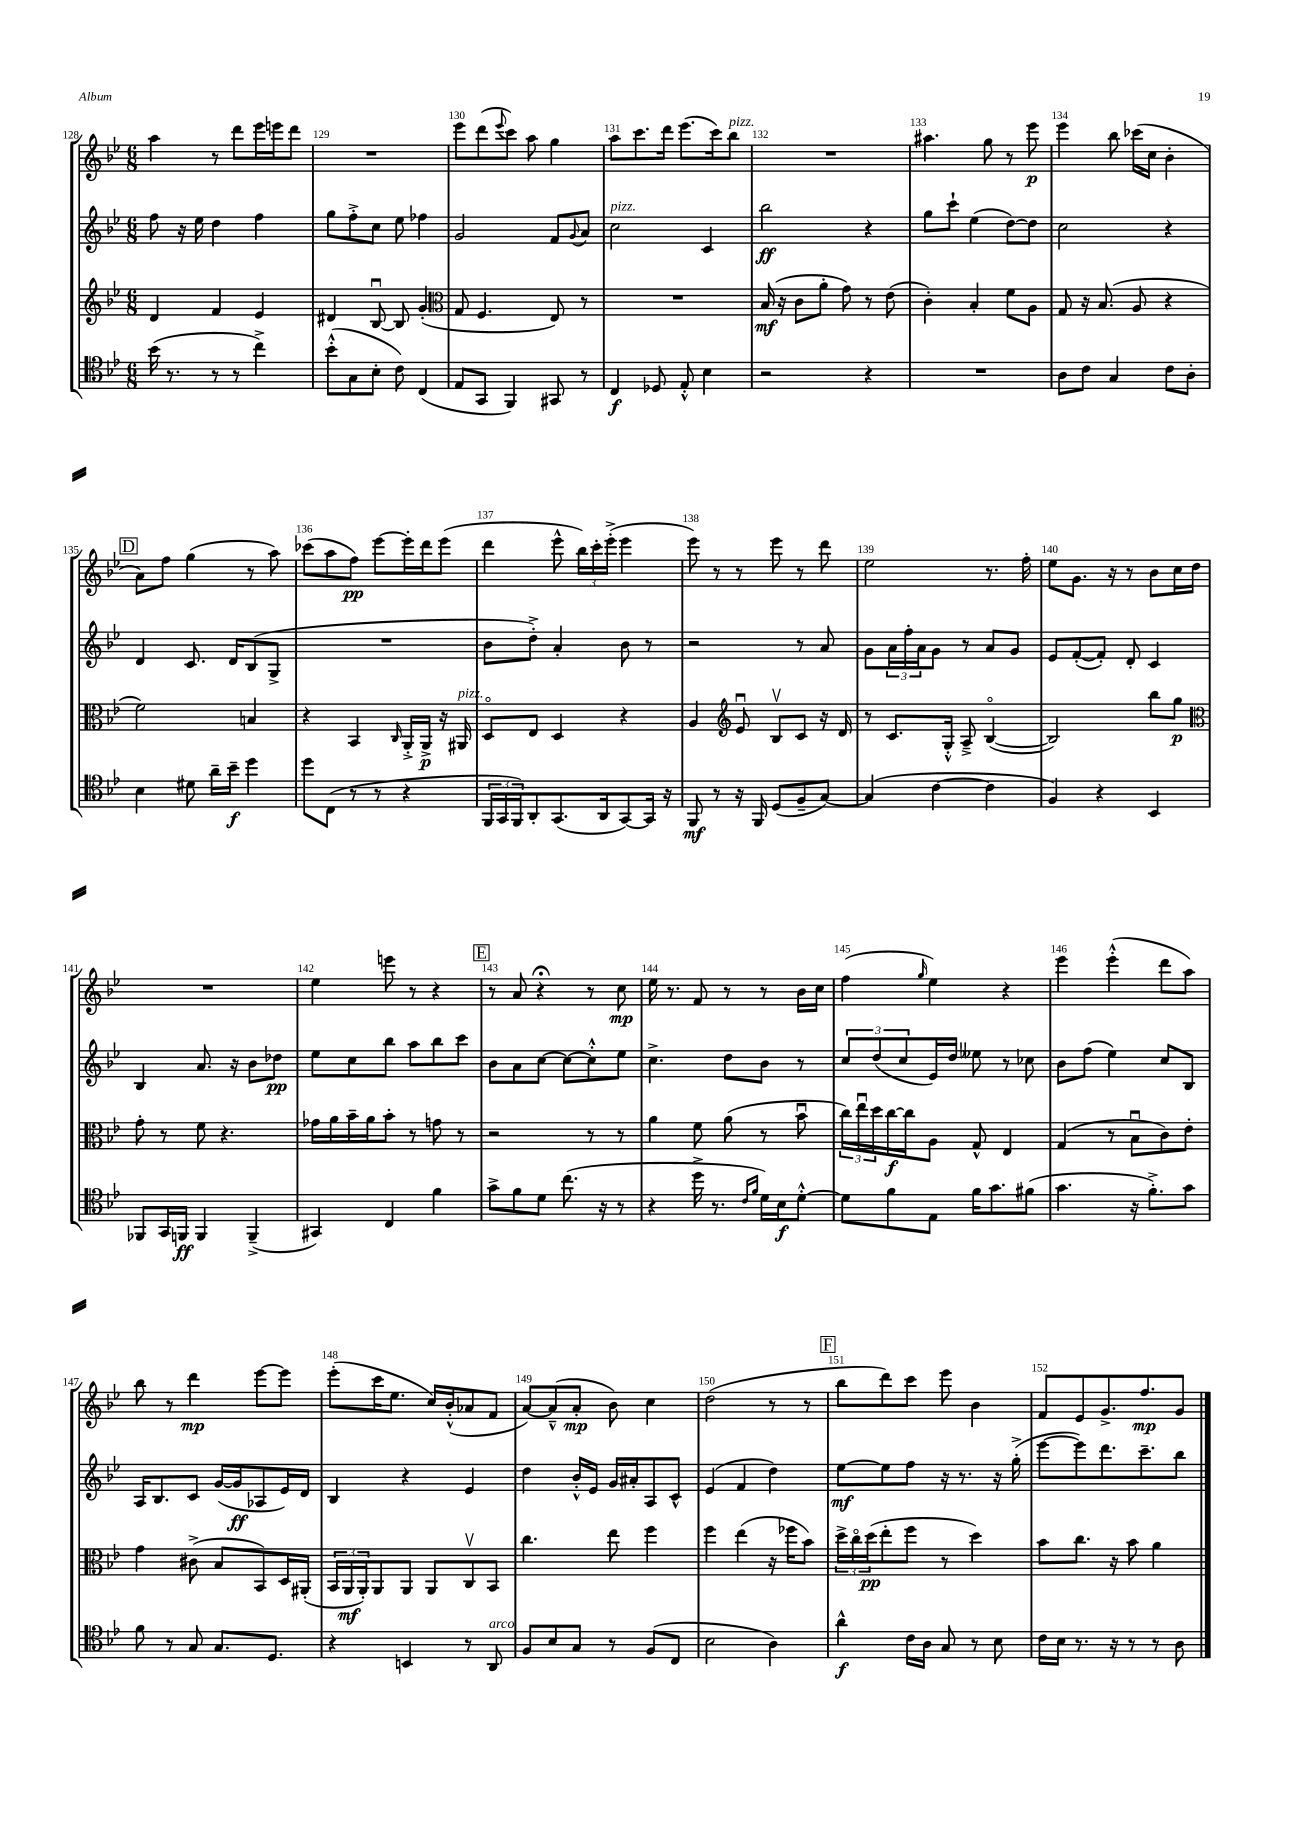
<<
\new StaffGroup <<
\new Staff = "s0" {
    \clef treble \key bes \major \numericTimeSignature \time 6/8
    a''4 r8 d'''8 ees'''16 e'''16 d'''8 |
    R2. |
    ees'''8 d'''8( \appoggiatura { ees'''8 } c'''8) a''8 g''4 |
    a''8 c'''8. d'''16 ees'''8.( c'''16) bes''8^\markup { \italic "pizz." } |
    R2. |
    ais''4. g''8 r8 ees'''8\p |
    ees'''4 bes''8 ces'''16( c''16 bes'4-. |
    \mark \markup { \box "D" } a'8) f''8 g''4( r8 a''8) |
    ces'''8( a''8 f''8\pp) ees'''8~ ees'''16-. d'''16 ees'''8( |
    d'''4 ees'''8-^ \tuplet 3/2 { bes''16) c'''16-. ees'''16-.->( } ees'''4 |
    ees'''8) r8 r8 ees'''8 r8 d'''8 |
    ees''2 r8. f''16-. |
    ees''8 g'8. r16 r8 bes'8 c''16 d''16 |
    R2. |
    ees''4 e'''8 r8 r4 |
    \mark \markup { \box "E" } r8 a'8 r4\fermata r8 c''8\mp |
    ees''16 r8. f'8 r8 r8 bes'16 c''16 |
    f''4( \grace { g''16 } ees''4) r4 |
    ees'''4 ees'''4-.-^( d'''8 a''8) |
    bes''8 r8 d'''4\mp ees'''8~ ees'''8 |
    ees'''8-.( c'''16 ees''8. c''16) bes'16-.-^( aes'8 f'8 |
    a'8~) a'8---^( a'8-.\mp bes'8) c''4 |
    d''2( r8 r8 |
    \mark \markup { \box "F" } bes''8 d'''8) c'''8 ees'''8 bes'4 |
    f'8 ees'8 g'8.-> f''8.\mp g'8 \bar "|." |
}
\new Staff = "s1" {
    \clef treble \key bes \major \numericTimeSignature \time 6/8
    f''8 r16 ees''16 d''4 f''4 |
    g''8 f''8-.-> c''8 ees''8 fes''4 |
    g'2 f'8 \appoggiatura { g'8 } a'8 |
    c''2^\markup { \italic "pizz." } c'4 |
    bes''2\ff r4 |
    g''8 c'''8-! ees''4( d''8~) d''8 |
    c''2 r4 |
    \mark \markup { \box "D" } d'4 c'8. d'16 bes8( g8-> |
    R2. |
    bes'8 d''8-.->) a'4-. bes'8 r8 |
    r2 r8 a'8 |
    g'8 \tuplet 3/2 { a'16 f''16-. a'16 } g'8 r8 a'8 g'8 |
    ees'8 f'8~-.( f'8-.) d'8-. c'4 |
    bes4 a'8. r16 bes'8 des''8\pp |
    ees''8 c''8 bes''8 a''8 bes''8 c'''8 |
    \mark \markup { \box "E" } bes'8 a'8 c''8~ c''8~ c''8-.-^ ees''8 |
    c''4.-> d''8 bes'8 r8 |
    \tuplet 3/2 { c''8 d''8( c''8 } ees'16) d''16 eeses''8 r8 ces''8 |
    bes'8 f''8( ees''4) c''8 bes8 |
    a16 bes8. c'8 g'16~( g'16\ff aes8 ees'16) d'16 |
    bes4 r4 ees'4 |
    d''4 bes'16-.-^ ees'16 g'16 ais'16-. a8 c'8-^ |
    ees'4( f'4 d''4) |
    \mark \markup { \box "F" } ees''8~\mf ees''8 f''8 r16 r8. r16 g''16-.->( |
    ees'''8~ ees'''8) d'''8. c'''8.-- bes''8 \bar "|." |
}
\new Staff = "s2" {
    \clef treble \key bes \major \numericTimeSignature \time 6/8
    d'4 f'4 ees'4 |
    dis'4 bes8~\downbow bes8 g'4-.( |
    \clef alto g8 f4. ees8) r8 |
    R2. |
    bes16\mf( r16 c'8 a'8-. g'8) r8 ees'8( |
    c'4-.) bes4-. f'8 a8 |
    g8 r16 bes8.( a8 r4 |
    \mark \markup { \box "D" } f'2) b4 |
    r4 bes,4 \grace { c16 } a,16-.-> a,16->\p r16 ais,16^\markup { \italic "pizz." } |
    d8\flageolet ees8 d4 r4 |
    a4 \clef treble ees'8\downbow bes8\upbow c'8 r16 d'16 |
    r8 c'8. g16-.-^ a8---> bes4~\flageolet( |
    bes2) bes''8 g''8\p |
    \clef alto g'8-. r8 f'8 r4. |
    ges'16 a'16 bes'16-- a'16 bes'8-. r8 g'8 r8 |
    \mark \markup { \box "E" } r2 r8 r8 |
    a'4 f'8 a'8( r8 bes'8\downbow |
    \tuplet 3/2 { c''16) ees''16\downbow d''16 } c''16~\f c''16 a8 g8-^ ees4 |
    g4( r8 bes8\downbow c'8) ees'8-. |
    g'4 cis'8->( bes8 bes,8) d16 ais,16-.( |
    \tuplet 3/2 { bes,16 a,16\mf a,16-.) } a,8 a,8 a,8 c8\upbow bes,8 |
    c''4. ees''8 f''4 |
    f''4 ees''4( r16 fes''16 bes'8) |
    \mark \markup { \box "F" } \tuplet 3/2 { d''16-> c''16\flageolet d''16\pp( } ees''8-. f''8 r8 d''4) |
    bes'8 c''8. r16 bes'8 a'4 \bar "|." |
}
\new Staff = "s3" {
    \clef tenor \key bes \major \numericTimeSignature \time 6/8
    bes'16( r8. r8 r8 c''4->) |
    bes'8-.-^( g8 bes8-. c'8) c4( |
    ees8 g,8 f,4) gis,8 r8 |
    c4\f des8 ees8-.-^ bes4 |
    r2 r4 |
    R2. |
    a8 c'8 g4 c'8 a8-. |
    \mark \markup { \box "D" } bes4 dis'8 a'16-- bes'16--\f d''4 |
    d''8 c8( r8 r8 r4 |
    \tuplet 3/2 { f,16 g,16 f,16) } a,8-. g,8.( a,16 g,8~) g,16 r16 |
    f,8\mf r8 r16 f,16 d8( f8-- g8~) |
    g4( c'4~ c'4 |
    f4) r4 bes,4 |
    fes,8 g,16 f,16\ff f,4 f,4--->( |
    gis,4) c4 f'4 |
    \mark \markup { \box "E" } g'8-> f'8 d'8 c''8.( r16 r8 |
    r4 d''16-> r8. \grace { c'16 f'16 } d'16) bes16\f d'8~-.-^ |
    d'8 f'8 ees8 f'16 g'8. fis'8( |
    g'4. r16 f'8.-.->) g'8 |
    f'8 r8 g8 g8. d8. |
    r4 b,4 r8 a,8^\markup { \italic "arco" } |
    f8 bes8 g8 r8 f8( c8 |
    bes2 a4) |
    \mark \markup { \box "F" } a'4-^\f c'16 a16 g8 r8 bes8 |
    c'16 bes16 r8. r16 r8 r8 a8 \bar "|." |
}
>>
>>
\layout { \context { \Score currentBarNumber = #128 \override BarNumber.break-visibility = ##(#f #t #t) barNumberVisibility = #all-bar-numbers-visible } }
